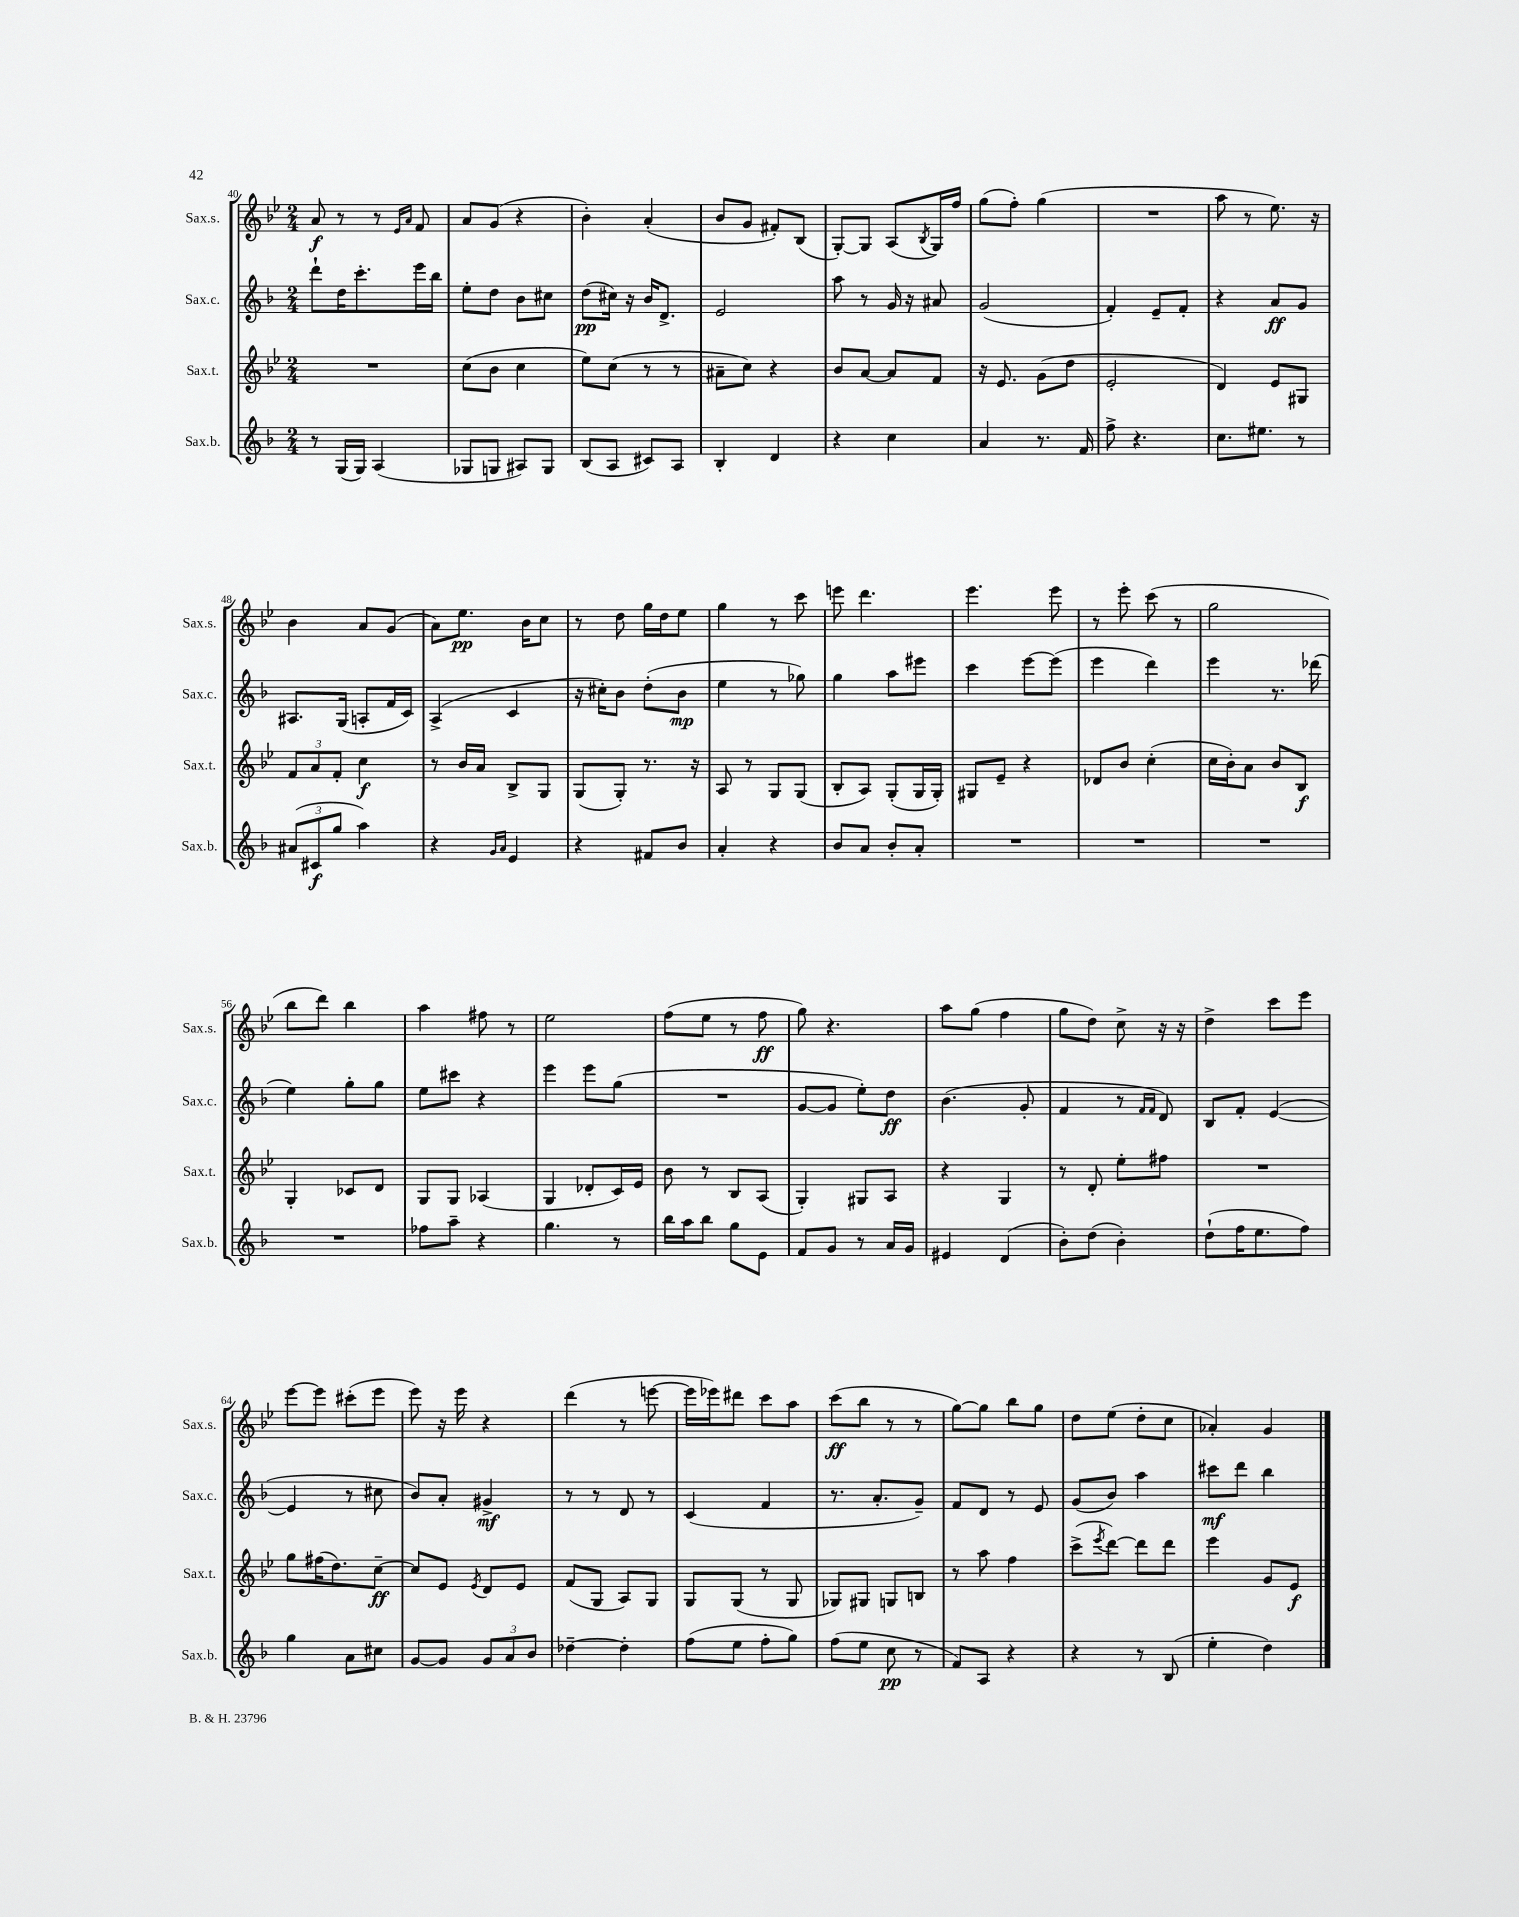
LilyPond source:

<<
\new StaffGroup <<
\new Staff = "s0" \with { instrumentName = "Sax.s." shortInstrumentName = "Sax.s." } {
    \clef treble \key bes \major \numericTimeSignature \time 2/4
    a'8\f r8 r8 \grace { ees'16 a'16 } f'8 |
    a'8 g'8( r4 |
    bes'4-.) a'4-.( |
    bes'8 g'8 fis'8-.) bes8( |
    g8~-.) g8 a8( \acciaccatura { bes8 } g16) f''16 |
    g''8( f''8-.) g''4( |
    R2 |
    a''8 r8 ees''8.) r16 |
    bes'4 a'8 g'8( |
    a'8) ees''8.\pp bes'16 c''8 |
    r8 d''8 g''16 d''16 ees''8 |
    g''4 r8 c'''8 |
    e'''8 d'''4. |
    ees'''4. ees'''8 |
    r8 ees'''8-. c'''8( r8 |
    g''2 |
    bes''8 d'''8) bes''4 |
    a''4 fis''8 r8 |
    ees''2 |
    f''8( ees''8 r8 f''8\ff |
    g''8) r4. |
    a''8 g''8( f''4 |
    g''8 d''8) c''8-> r16 r16 |
    d''4-> c'''8 ees'''8 |
    ees'''8~ ees'''8 cis'''8-.( ees'''8 |
    ees'''8) r16 ees'''16 r4 |
    d'''4( r8 e'''8~ |
    e'''16 ees'''16) dis'''8 c'''8 a''8 |
    c'''8\ff( bes''8 r8 r8 |
    g''8~) g''8 bes''8 g''8 |
    d''8 ees''8( d''8-. c''8 |
    aes'4-.) g'4 \bar "|." |
}
\new Staff = "s1" \with { instrumentName = "Sax.c." shortInstrumentName = "Sax.c." } {
    \clef treble \key f \major \numericTimeSignature \time 2/4
    d'''8-! d''16 c'''8.-. e'''16 bes''16 |
    e''8-. d''8 bes'8 cis''8 |
    d''8\pp( cis''16) r16 bes'16 d'8.-> |
    e'2 |
    a''8 r8 g'16 r16 ais'8 |
    g'2( |
    f'4-.) e'8-- f'8-. |
    r4 a'8\ff g'8 |
    ais8. g16( a8-. f'16 c'16) |
    a4->( c'4 |
    r16 cis''16-.) bes'8 d''8-.( bes'8\mp |
    e''4 r8 ges''8) |
    g''4 a''8 eis'''8 |
    c'''4 e'''8~ e'''8( |
    e'''4 d'''4) |
    e'''4 r8. des'''16( |
    e''4) g''8-. g''8 |
    e''8 cis'''8 r4 |
    e'''4 e'''8 g''8( |
    R2 |
    g'8~ g'8 e''8-.) d''8\ff |
    bes'4.( g'8-. |
    f'4 r8 \grace { f'16 f'16 } d'8) |
    bes8 f'8-. e'4~( |
    e'4 r8 cis''8 |
    bes'8) a'8-. gis'4->\mf |
    r8 r8 d'8 r8 |
    c'4( f'4 |
    r8. a'8.-. g'8--) |
    f'8 d'8 r8 e'8 |
    g'8( bes'8) a''4 |
    cis'''8\mf d'''8 bes''4 \bar "|." |
}
\new Staff = "s2" \with { instrumentName = "Sax.t." shortInstrumentName = "Sax.t." } {
    \clef treble \key bes \major \numericTimeSignature \time 2/4
    R2 |
    c''8( bes'8 c''4 |
    ees''8) c''8( r8 r8 |
    ais'8-- c''8) r4 |
    bes'8 a'8~ a'8 f'8 |
    r16 ees'8. g'8( d''8 |
    ees'2-. |
    d'4) ees'8 gis8 |
    \tuplet 3/2 { f'8 a'8 f'8-. } c''4\f |
    r8 bes'16 a'16 bes8-> g8 |
    g8( g8-.) r8. r16 |
    a8 r8 g8 g8( |
    bes8-. a8) g8-.( g16 g16-.) |
    gis8 ees'8-- r4 |
    des'8 bes'8 c''4-.( |
    c''16 bes'16-.) a'8 bes'8 bes8\f |
    g4-. ces'8 d'8 |
    g8 g8 aes4( |
    g4 des'8-. c'16) ees'16 |
    bes'8 r8 bes8 a8( |
    g4-.) gis8 a8 |
    r4 g4 |
    r8 d'8-. ees''8-. fis''8 |
    R2 |
    g''8 fis''16( d''8.) c''8~--\ff |
    c''8 ees'8 \acciaccatura { ees'8 } d'8 ees'8 |
    f'8( g8 a8) g8 |
    g8 g8( r8 g8 |
    ges8) gis8 g8 b8 |
    r8 a''8 f''4 |
    c'''8->( \acciaccatura { ees'''8 } d'''8~) d'''8 d'''8 |
    ees'''4 g'8 ees'8\f \bar "|." |
}
\new Staff = "s3" \with { instrumentName = "Sax.b." shortInstrumentName = "Sax.b." } {
    \clef treble \key f \major \numericTimeSignature \time 2/4
    r8 g16( g16) a4( |
    ges8 g8 ais8) g8 |
    bes8( a8 cis'8) a8 |
    bes4-. d'4 |
    r4 c''4 |
    a'4 r8. f'16 |
    f''8-> r4. |
    c''8. eis''8. r8 |
    \tuplet 3/2 { ais'8( cis'8\f g''8 } a''4) |
    r4 \grace { g'16 a'16 } e'4 |
    r4 fis'8 bes'8 |
    a'4-. r4 |
    bes'8 a'8 bes'8-. a'8-. |
    R2 |
    R2 |
    R2 |
    R2 |
    fes''8 a''8-- r4 |
    g''4. r8 |
    bes''16 a''16 bes''8 g''8 e'8 |
    f'8 g'8 r8 a'16 g'16 |
    eis'4 d'4( |
    bes'8-.) d''8( bes'4-.) |
    d''8-!( f''16 e''8. f''8) |
    g''4 a'8 cis''8 |
    g'8~ g'8 \tuplet 3/2 { g'8 a'8 bes'8 } |
    des''4~-- des''4-. |
    f''8( e''8 f''8-. g''8) |
    f''8( e''8 c''8\pp r8 |
    f'8) a8 r4 |
    r4 r8 bes8( |
    e''4-. d''4) \bar "|." |
}
>>
>>
\layout { \context { \Score currentBarNumber = #40 } }
